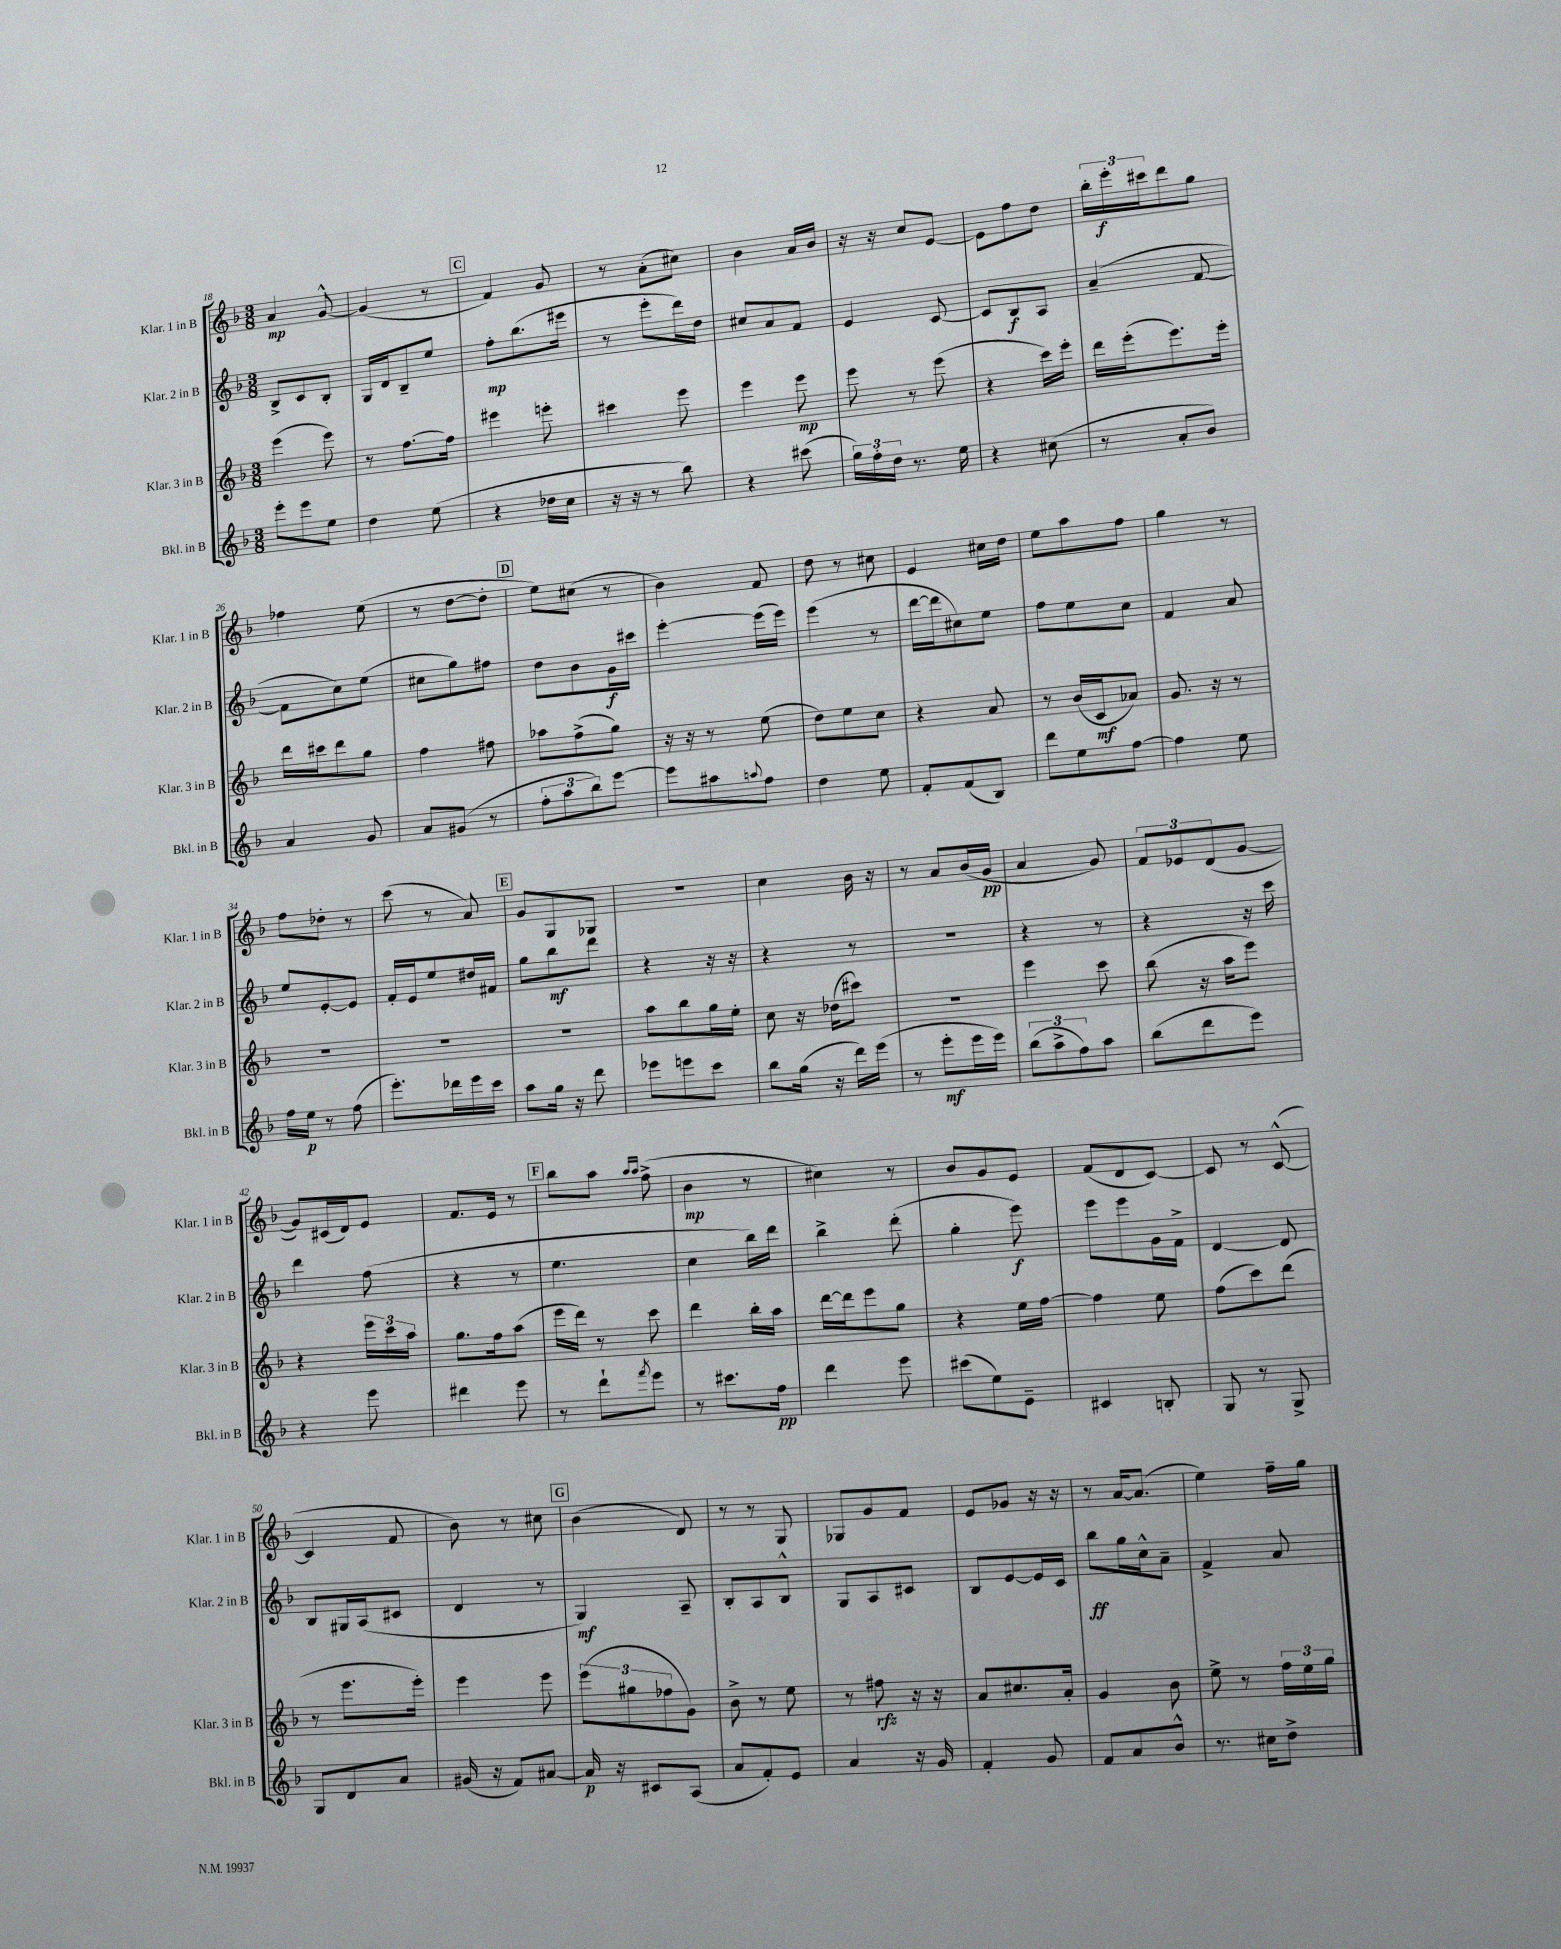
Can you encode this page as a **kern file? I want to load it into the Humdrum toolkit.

**kern	**kern	**kern	**kern
*staff4	*staff3	*staff2	*staff1
*clefG2	*clefG2	*clefG2	*clefG2
*k[b-]	*k[b-]	*k[b-]	*k[b-]
*M3/8	*M3/8	*M3/8	*M3/8
8eee'	(4eee	8B-^	4a
8eee	.	8c	.
8ee	8eee)	8B-'	[8g^^
=	=	=	=
4dd	8r	16G	(4g]
.	.	16d	.
.	[8.ff	8B-~	.
(8ee	.	8ee	8r
.	16ff]	.	.
=	=	=	=
4r	4eee#	8ff'	4f)
.	.	(8.bb-	.
16dd-	8eee'	.	8g
16cc	.	16eee#	.
=	=	=	=
16r	4ccc#	8r	8r
16r	.	.	.
8r	.	8eee'	(8a'
8bb-)	8eee	16ddd)	8cc#)
.	.	16dd	.
=	=	=	=
4r	4eee	8cc#	4b-
.	.	8a	.
(8ccc#	8eee	8f	16a
.	.	.	16b-
=	=	=	=
24gg)	8eee	4e	16r
24ff'	.	.	.
.	.	.	16r
24dd	.	.	.
8.r	8r	.	8cc
.	(8eee	[8c	[8e
16ee	.	.	.
=	=	=	=
4r	4r	8c]	8e]
.	.	8B-	8ff
(8cc#	16ccc)	8A	8dd
.	16eee'	.	.
=	=	=	=
8r	16ddd	(4a~	24bb-'
.	.	.	24eee'
.	(16eee'	.	.
.	.	.	24ccc#
8a'	8.eee)	.	8ddd
8b-)	.	[8f	8gg
.	16eee'	.	.
=	=	=	=
4a	16ddd	8f]	4ff-
.	16ccc#	.	.
.	8ddd	8cc)	.
8g	8gg	(8ee	(8ee
=	=	=	=
8a	4ff	8cc#	8r
(8g#	.	8gg)	[8dd
8r	8ff#	8ff#	8dd']
=	=	=	=
12ff'	8aa-	8dd	8ee)
12aa	.	.	.
.	(8ff^	8b-	(8cc#
12bb-)	.	.	.
[8eee	8gg)	16g	8r
.	.	16ccc#	.
=	=	=	=
8eee]	16r	[4eee'	4b-)
.	16r	.	.
8aa#	8r	.	.
8qqaa	.	.	.
8ff	(8ee	(16eee]	8f
.	.	16eee)	.
=	=	=	=
4dd	8dd)	(4eee	8dd
.	8ee	.	8r
8ee	8cc	8r	8cc#
=	=	=	=
8f'	4r	[16ddd	4e
.	.	16ddd]	.
(8f	.	8cc#)	.
8B-)	8a	8ee	16cc#
.	.	.	16dd
=	=	=	=
8ddd	8r	8ff	8ee
8ee	(16b-	8ee	8aa
.	16c	.	.
[8ff	8a-)	8cc	8ff
=	=	=	=
4ff]	8.g	4f	4gg
.	16r	.	.
8ee	8r	8a	8r
=	=	=	=
16ff	4.r	8ee	8ff
16ee	.	.	.
8r	.	[8e'	8dd-'
(8ff	.	8e]	8r
=	=	=	=
8.eee')	4.r	16f'	(8ccc
.	.	16e	.
.	.	8ee	8r
16ddd-	.	.	.
16eee	.	16dd#	8a)
16ccc	.	16f#	.
=	=	=	=
8aa	4.r	8gg	8g
16gg	.	8bb-	8G
16r	.	.	.
8ddd	.	8ddd	8G-
=	=	=	=
8eee-	8aa	4r	4.r
8eee	8bb-	.	.
8ccc	16gg	16r	.
.	16ee'	16r	.
=	=	=	=
8bb-	8cc	4r	4cc
(16gg	16r	.	.
16r	(16dd-	.	.
16ddd)	8ccc#)	8r	16b-
(16eee	.	.	16r
=	=	=	=
8r	4.r	4.r	8r
8eee'	.	.	8a
16eee	.	.	(16b-
16eee)	.	.	16g
=	=	=	=
(12bb-	4eee	4r	4a
12aa^	.	.	.
12ff)	.	.	.
8aa	8ccc	8r	8g)
=	=	=	=
(8bb-	(8bb-	4r	12f
.	.	.	12e-
8ddd	16r	.	.
.	.	.	(12d
.	16aa	.	.
8eee)	8eee)	16r	[8g
.	.	16ccc	.
=	=	=	=
4r	4r	4ddd	8g])
.	.	.	(16c#
.	.	.	16d)
8eee	24eee	(8ff	8e
.	24ccc	.	.
.	24aa	.	.
=	=	=	=
4ddd#	8.gg	4r	8.f
.	16ff	.	16e
8eee	(8aa	8r	8r
=	=	=	=
8r	16eee	4.ee	8bb-
.	16ddd)	.	.
8ddd`	8r	.	8aa
.	.	.	16qqaa
8qfff	.	.	16qqaa
8eee	8ccc	.	(8ff^
=	=	=	=
8r	4ddd	4cc	4b-
8.ccc#	.	.	.
.	16bb-'	16bb-)	8r
16ff	16aa	16ddd	.
=	=	=	=
4ddd	[16ddd	4bb-^	4cc#)
.	16ddd]	.	.
.	8eee	.	.
8eee	8gg	(8ddd'	8r
=	=	=	=
(8ccc#	4r	4gg'	8b-
8ee)	.	.	8g
8e~	16ee	8eee)	8e
.	[16ff	.	.
=	=	=	=
4c#	4ff]	8eee	(8f
.	.	8eee	8d
8B'	8ee	16g	[8c)
.	.	16f^	.
=	=	=	=
8G	(8ff	[4d	8c]
8r	8ccc)	.	8r
8G^	(8ddd	8d]	([8c^^
=	=	=	=
8G	8r	8B-	4c]
8d	8.eee	16G#	.
.	.	(16A	.
8a	.	8c#	8f
.	16eee')	.	.
=	=	=	=
(16g#	4eee	4d	8b-)
16r	.	.	.
8f)	.	.	8r
[8a#	8eee	8r	8cc#
=	=	=	=
16a#]	(12eee	4G)	(4b-
16r	.	.	.
.	12gg#	.	.
8c#	.	.	.
.	12ff-	.	.
(8A	8g)	8A~	8d)
=	=	=	=
8a	8b-^	8B-'	8r
8f')	8r	8A	8r
8e	8ee	8B-^^	8G
=	=	=	=
4a	8r	8G	8G-
.	8ff#	8A	8g
16r	16r	8c#	8f
16g	16r	.	.
=	=	=	=
4f'	8a	8B-	8e
.	8.cc#	[8e	8g-
8g	.	16e]	16r
.	16a'	16c	16r
=	=	=	=
8f	4g	8bb-	8r
8a	.	16gg	[16a
.	.	16cc^^	(8.a]
8b-^^	8b-	8a~	.
=	=	=	=
8.r	8ee^	4f^	4ee)
.	8r	.	.
16cc#	.	.	.
8dd^	24ff	8a	16ff~
.	24ee	.	.
.	.	.	16gg
.	24gg	.	.
==	==	==	==
*-	*-	*-	*-
